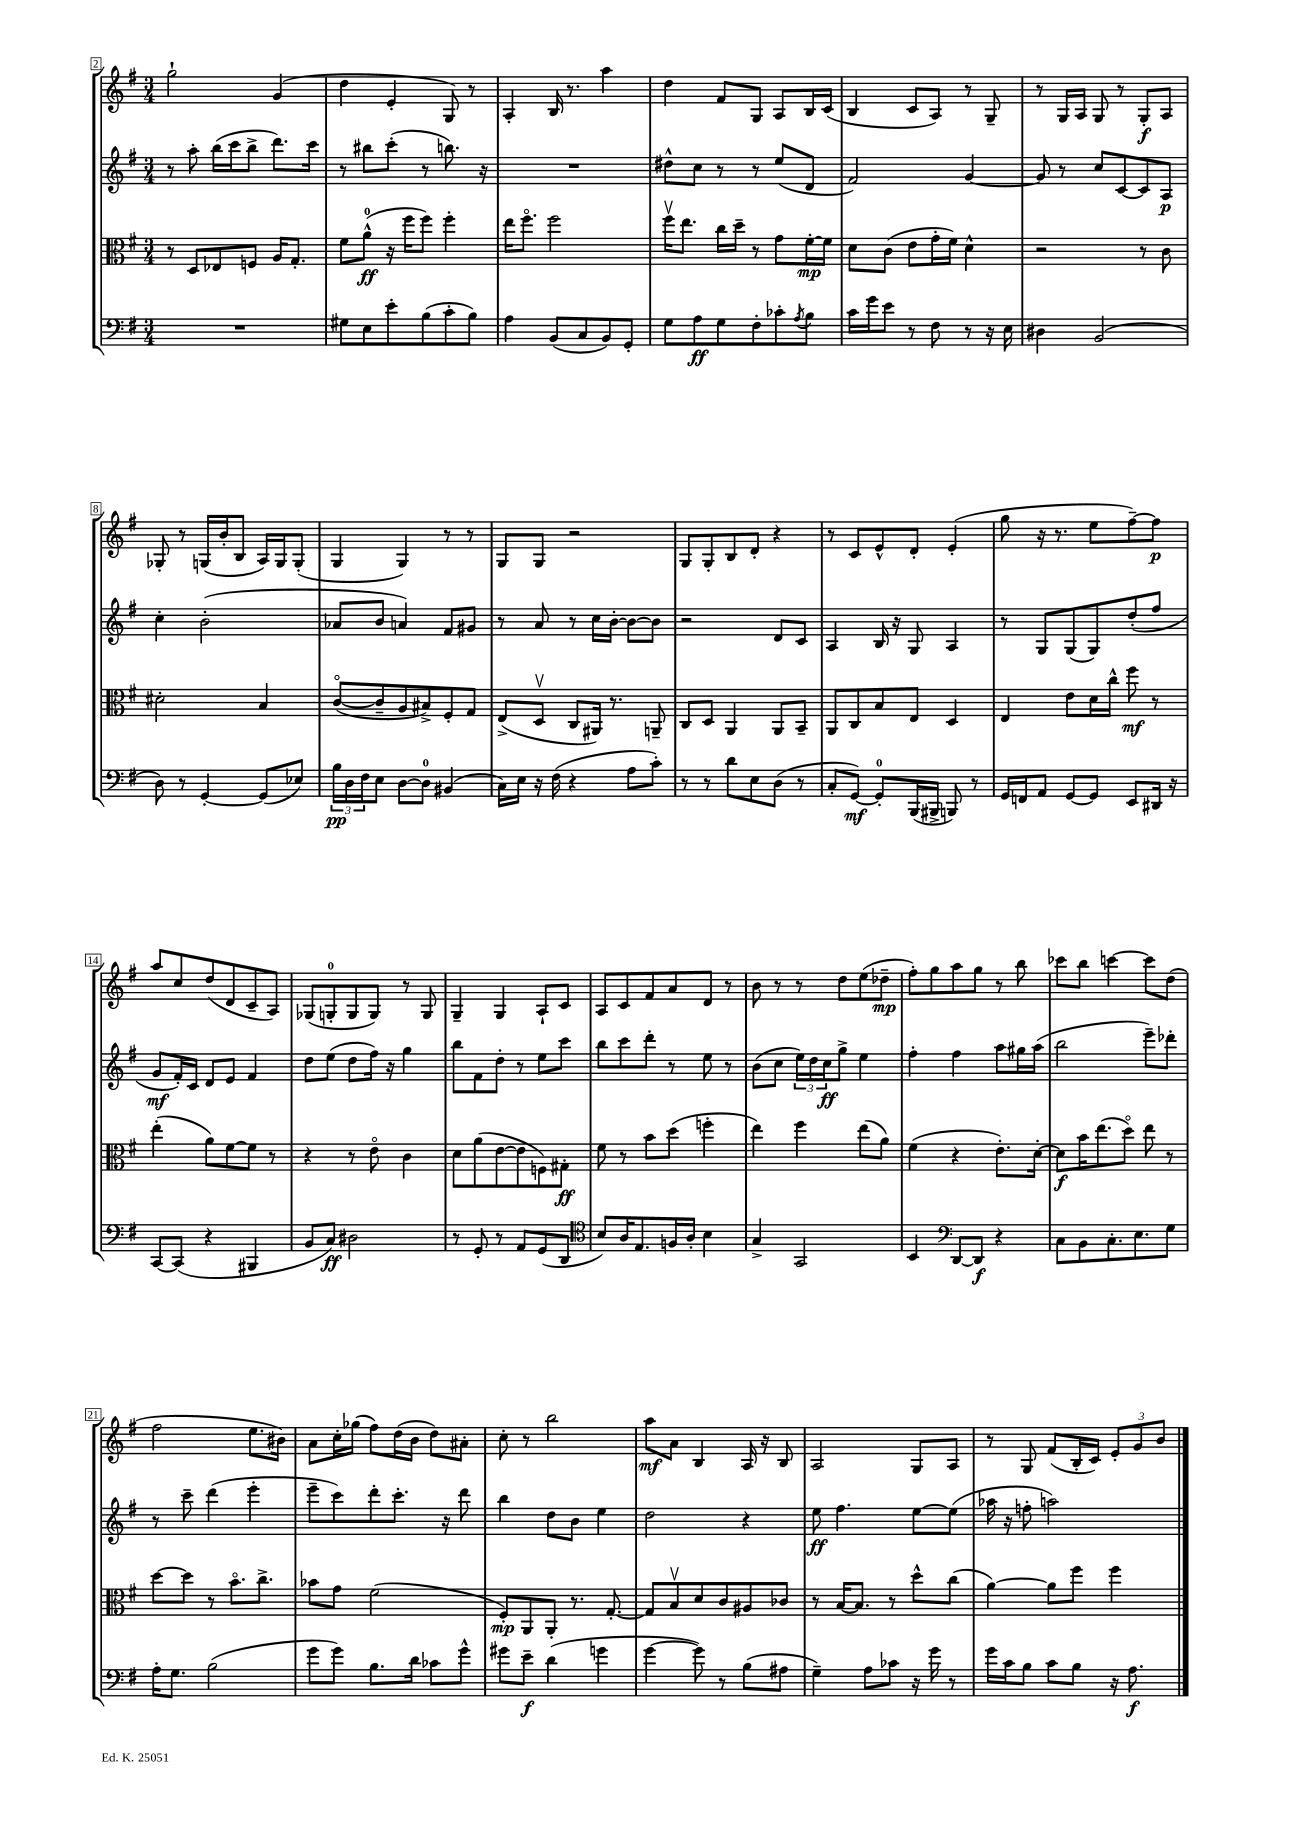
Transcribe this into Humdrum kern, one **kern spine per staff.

**kern	**kern	**kern	**kern
*staff4	*staff3	*staff2	*staff1
*clefF4	*clefC3	*clefG2	*clefG2
*k[f#]	*k[f#]	*k[f#]	*k[f#]
*M3/4	*M3/4	*M3/4	*M3/4
2.r	8r	8r	2gg`\
.	8D/L	8aa'\	.
.	8E-/	(16bb\LL	.
.	.	16ccc\J	.
.	8F/J	8bb^\J	.
.	16A/LK	8.ddd\L)	(4g/
.	8.G'/J	.	.
.	.	16ccc\Jk	.
=	=	=	=
8G#\L	8f#\L	8r	4dd\
8E\	(8a^^\J	8bb#\L	.
8e'\	16r	(8ccc'\J	4e'/
.	16ff#\LK	.	.
(8B\	8ff#\J)	8r	.
8c'\	4ff#'\	8.bb\)	8G/)
8B\J)	.	.	8r
.	.	16r	.
=	=	=	=
4A\	16ee\LK	2.r	4A'/
.	8.ff#o\J	.	.
(8BB/L	2ff#\	.	16B/
.	.	.	8.r
8C/	.	.	.
8BB/)	.	.	4aa\
8GG'/J	.	.	.
=	=	=	=
8G\L	16ff#v\LK	8dd#^^\L	4dd\
.	8.ee\J	.	.
8A\	.	8cc\J	.
8G\	16cc\LL	8r	8f#/L
.	16dd~\JJ	.	.
8F#'\	8r	8r	8G/J
8c-'\	8g\L	(8ee/L	8A/L
8qA/	.	.	.
8B\J	[16f#'\L	8d/J	16B/L
.	16f#\]JJ	.	(16c/JJ
=	=	=	=
16c\LL	8d\L	2f#/)	4B/
16g\J	.	.	.
8e\J	(8c\J	.	.
8r	8e\L	.	8c/L
8F#\	16g'\L	.	8A/J)
.	16f#\JJ)	.	.
8r	4d^^\	[4g/	8r
16r	.	.	8G~/
16E\	.	.	.
=	=	=	=
4D#\	2r	8g/]	8r
.	.	8r	16G/LL
.	.	.	16A/JJ
(2BB/	.	8cc/L	8G/
.	.	[8c/	8r
.	8r	8c/]	8G'/L
.	8c\	8A/J	8A/J
=	=	=	=
8D\)	2d#'\	4cc'\	8G-'/
8r	.	.	8r
[4GG'/	.	(2b'\	(16G/LL
.	.	.	16b'/J
.	.	.	8B/J
(8GG/]L	4B/	.	16A/LL)
.	.	.	16G/J
8E-/J)	.	.	(8G'/J
=	=	=	=
24B\LL	([8co/L	8a-/L	4G/
24D\	.	.	.
24F#\J	.	.	.
8E\J	8c~/]	8b/J	.
[8D\L	8A/	4a/)	4G/)
8D\]J	8B#^/)	.	.
(4BB#/	8F#'/	8f#/L	8r
.	8G/J	8g#/J	8r
=	=	=	=
16C\LL)	(8E^/L	8r	8G/L
16E\JJ	.	.	.
16r	8Dv/J	8a/	8G/J
(16F#\	.	.	.
4r	8C/L	8r	2r
.	16AA#/Jk)	16cc\LL	.
.	8.r	[16b'\JJ	.
8A\L	.	8b\_L	.
8c'\J)	8AA~/	8b\]J	.
=	=	=	=
8r	8C/L	2r	8G/L
8r	8D/J	.	8G'/
8d\L	4AA/	.	8B/
8E\	.	.	8d'/J
(8D\J	8AA/L	8d/L	4r
8r	8BB~/J	8c/J	.
=	=	=	=
8C'/L	8AA/L	4A/	8r
[8GG/J)	8C/	.	8c/L
8GG'/]L	8B/	16B/	8e^^/
.	.	16r	.
(16BBB/L	8E/J	8G/	8d'/J
16BBB#^/JJ	.	.	.
8BBB/)	4D/	4A/	(4e'/
8r	.	.	.
=	=	=	=
16GG/LL	4E/	8r	8gg\
16FF/J	.	.	.
8AA/J	.	8G/L	16r
.	.	.	8.r
[8GG/L	8e\L	(8G/	.
8GG/]J	16d\L	8G/)	8ee\L
.	16cc^^\JJ	.	.
8EE/L	8ff#\	(8dd'/	[8ff#~\)
16DD#/Jk	8r	8ff#/J	8ff#\]J
16r	.	.	.
=	=	=	=
[8CC/L	(4ee'\	8g/L	8aa/L
(8CC/]J	.	16f#'/L)	8cc/
.	.	16c/JJ	.
4r	8a\L)	8d/L	(8dd/
.	[8f#\	8e/J	8d/
4BBB#/	8f#\]J	4f#/	8c~/
.	8r	.	8A/J)
=	=	=	=
8BB/L	4r	8dd\L	(8G-/L
8C/J)	.	(8ee\J	8G'/
2D#\	8r	8dd\L	8G/
.	8eo\	16ff#\Jk)	8G/J)
.	.	16r	.
.	4c\	4gg\	8r
.	.	.	8G/
=	=	=	=
8r	8d\L	8bb\L	4G~/
8GG'/	(8a\	8f#\	.
8r	[8e\	8dd'\J	4G/
8AA/L	8e\]	8r	.
(8GG/	8F\)	8ee\L	8A`/L
8DD/J	8G#'\J	8ccc\J	8c/J
=	=	=	=
*clefC4	*	*	*
8B/L)	8f#\	8bb\L	8A/L
16A/K	8r	8ccc\	8c/
8.E/	.	.	.
.	8b\L	8ddd'\J	8f#/
16F/L	(8dd\J	8r	8a/
16A'/JJ	.	.	.
4B\	4ff'\	8ee\	8d/J
.	.	8r	8r
=	=	=	=
4G^/	4ee\)	(8b\L	8b\
.	.	8cc\J	8r
2GG/	4ff#\	24ee\LL)	8r
.	.	24dd\	.
.	.	24cc\J	.
.	.	8gg^\J	8dd\L
.	(8ee\L	4ee\	(8ee\
.	8a\J)	.	8dd-~\J
=	=	=	=
4BB/	(4f#\	4ff#'\	8ff#'\L)
.	.	.	8gg\
*clefF4	*	*	*
[8DD/L	4r	4ff#\	8aa\
8DD/]J	.	.	8gg\J
4r	8.e'\L)	8aa\L	8r
.	.	16gg#\L	8bb\
.	[16d'\Jk	(16aa\JJ	.
=	=	=	=
8C\L	8d\]L	2bb\	8ccc-\L
8BB\	16b\K	.	8bb\J
.	(8.ee\	.	.
8.C'\	.	.	[4ccc\
.	8ddo\J)	.	.
8.E\	.	.	.
.	8ee\	8eee~\L)	8ccc\]L
8G\J	8r	8ddd-'\J	(8dd\J
=	=	=	=
16A'\LK	[8dd\L	8r	2ff#\
8.G\J	.	.	.
.	8dd\]J	8ccc~\	.
(2B\	8r	(4ddd\	.
.	8.bo\L	.	.
.	.	4eee'\	8.ee\L
.	8.cc^\J	.	.
.	.	.	16b#\Jk)
=	=	=	=
8g\L	8b-\L	8eee~\L	8a\L
8g\J)	8g\J	8ccc\)	16cc'\L
.	.	.	(16gg-\JJ
8.B\L	(2f#\	8ddd'\	8ff#\L)
.	.	8.ccc'\J	(16dd\L
16d\Jk	.	.	16b\JJ
8c-\L	.	.	8dd\L)
.	.	16r	.
8g^^\J	.	8ddd\	8a#'\J
=	=	=	=
8g#\L	8F#'/L)	4bb\	8cc'\
8e~\J	8AA/	.	8r
(4d\	8AA'/J	8dd\L	2bb\
.	8.r	8b\J	.
4g\	.	4ee\	.
.	[8.G'/	.	.
=	=	=	=
[4g\	8G/]L	2dd\	8aa\L
.	8Bv/	.	8a\J
8g\])	8d/	.	4B/
8r	8c/	.	.
(8B\L	8A#/	4r	16A/
.	.	.	16r
8A#\J	8c-/J	.	8B/
=	=	=	=
4G~\)	8r	8ee\	2A/
.	[16B/LK	4.ff#\	.
.	8.B/]J	.	.
8A\L	.	.	.
8c-\J	8r	.	.
16r	8dd^^\L	[8ee\L	8G/L
16g\	.	.	.
8r	(8cc\J	(8ee\]J	8A/J
=	=	=	=
16g\LL	[4a\)	16aa-\	8r
16c\J	.	16r	.
8B\J	.	8ff'\	8G/
8c\L	8a\]L	2aa\)	(8f#/L
8B\J	8ff#\J	.	16B'/L
.	.	.	16c/JJ)
16r	4ff#\	.	12e'/L
8.A\	.	.	.
.	.	.	12g/
.	.	.	12b/J
==	==	==	==
*-	*-	*-	*-
